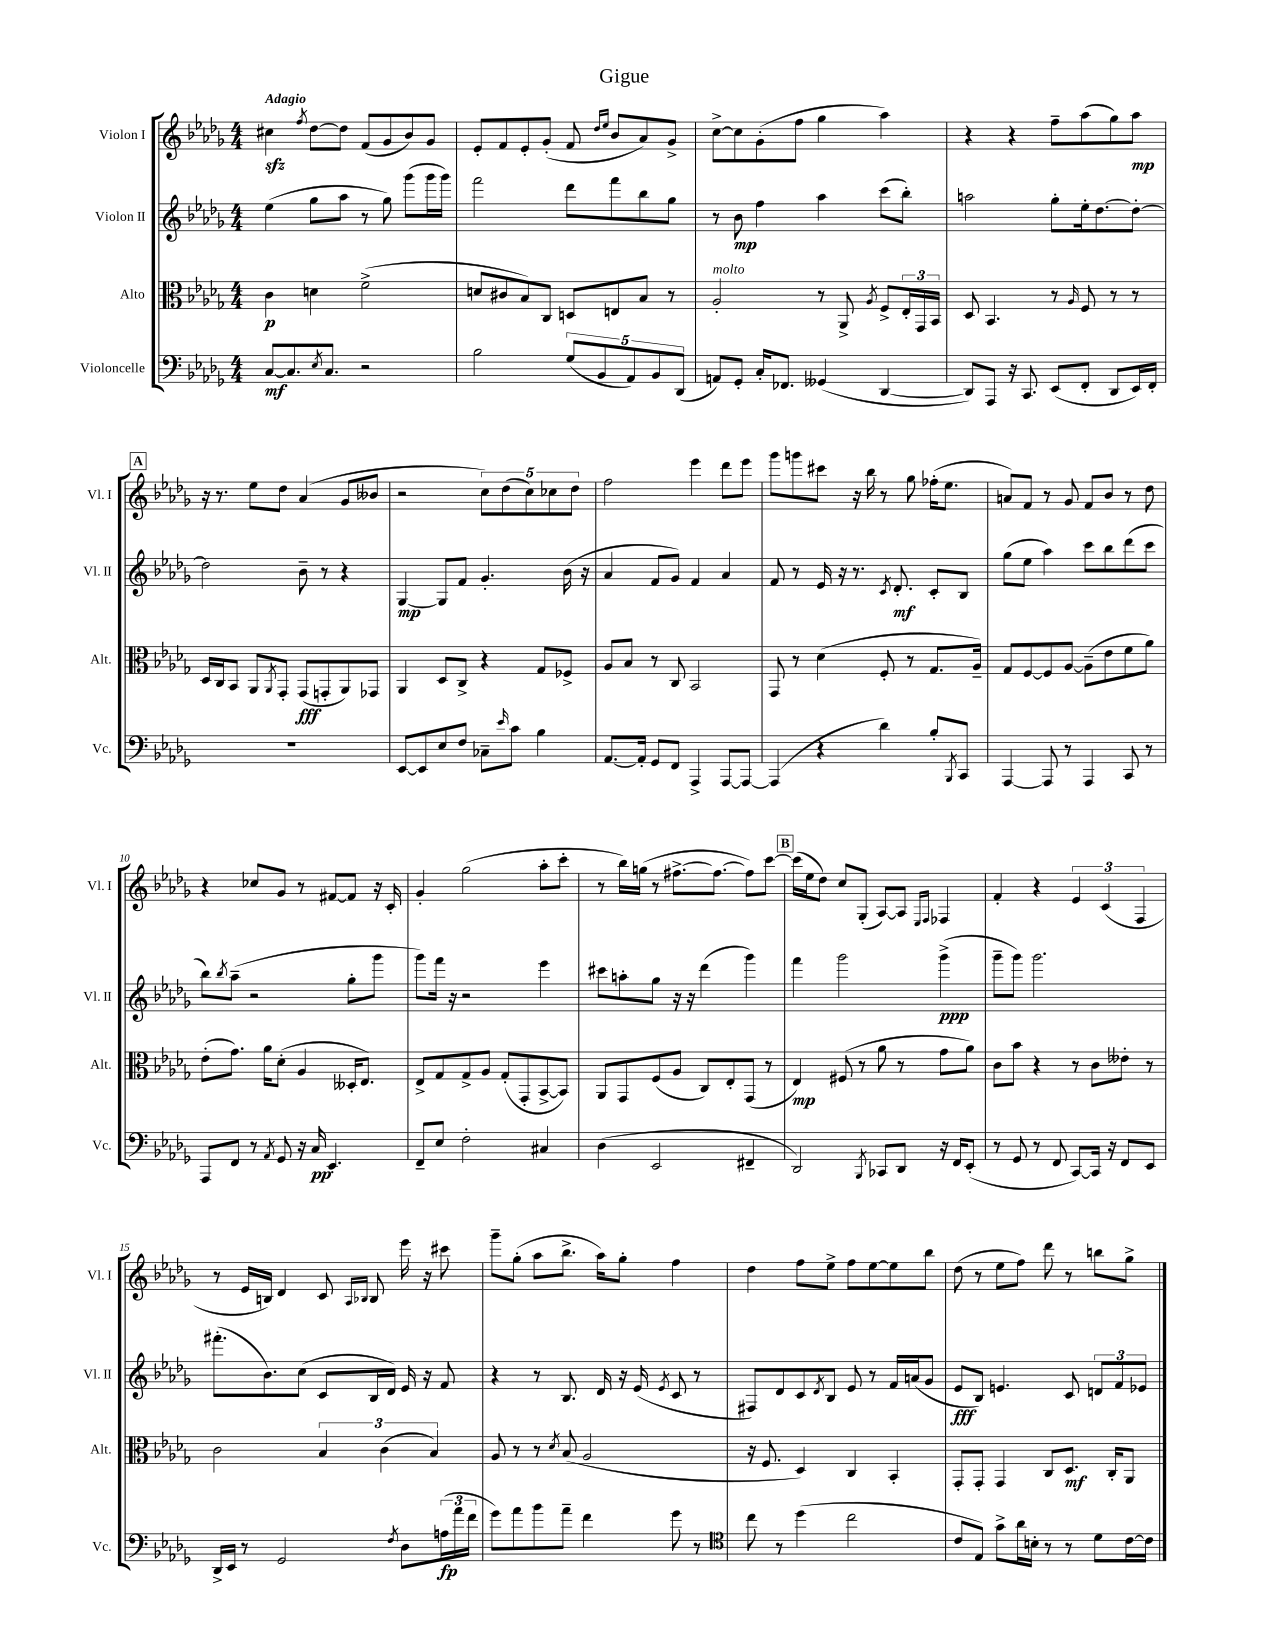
\header { title = "Gigue" }
<<
\new StaffGroup <<
\new Staff = "s0" \with { instrumentName = "Violon I" shortInstrumentName = "Vl. I" } {
    \clef treble \key des \major \numericTimeSignature \time 4/4 \tempo "Adagio"
    cis''4\sfz \acciaccatura { f''8 } des''8~ des''8 f'8( ges'8 bes'8) ges'8 |
    ees'8-. f'8 ees'8-. ges'8-.( f'8 \grace { des''16 ees''16 } bes'8 aes'8) ges'8-> |
    c''8~-> c''8 ges'8-.( f''8 ges''4 aes''4) |
    r4 r4 f''8-- aes''8( ges''8) aes''8\mp |
    \mark \markup { \box "A" } r16 r8. ees''8 des''8 aes'4( ges'8 beses'8 |
    r2 \tuplet 5/4 { c''8) des''8( c''8) ces''8 des''8 } |
    f''2 ees'''4 des'''8 ees'''8 |
    ges'''8 g'''8 cis'''8 r16 bes''16 r8 ges''8 fes''16-.( ees''8. |
    a'8) f'8 r8 ges'8 f'8 bes'8 r8 des''8 |
    r4 ces''8 ges'8 r8 fis'8~ fis'8 r16 c'16-. |
    ges'4-. ges''2( aes''8-. c'''8-. |
    r8 bes''16) g''16( r8 fis''8.~-> fis''8.~ fis''8) c'''8~ |
    \mark \markup { \box "B" } c'''16( ees''16 des''8) c''8 ges8-.( aes8~) aes8 \grace { ees16 f16 } fes4 |
    f'4-. r4 \tuplet 3/2 { ees'4 c'4( f4 } |
    r8 ees'16 b16) des'4 c'8 \grace { aes16 bes16 } bes8 ees'''16 r16 cis'''8 |
    ges'''8-- ges''8-.( aes''8 bes''8.-> aes''16) ges''8-. f''4 |
    des''4 f''8 ees''8-> f''8 ees''8~ ees''8 bes''8 |
    des''8( r8 ees''8 f''8) des'''8 r8 b''8 ges''8-> \bar "|." |
}
\new Staff = "s1" \with { instrumentName = "Violon II" shortInstrumentName = "Vl. II" } {
    \clef treble \key des \major \numericTimeSignature \time 4/4
    ees''4( ges''8 aes''8 r8 ges''8) ges'''8( ges'''16 ges'''16) |
    f'''2 des'''8 f'''8 bes''8 ges''8 |
    r8 bes'8\mp f''4 aes''4 c'''8( bes''8-.) |
    a''2 ges''8-. ees''16-. des''8.~ des''8~-. |
    \mark \markup { \box "A" } des''2 bes'8-- r8 r4 |
    ges4~\mp ges8 f'8 ges'4.-. bes'16( r16 |
    aes'4 f'8 ges'8) f'4 aes'4 |
    f'8 r8 ees'16 r16 r8. \acciaccatura { c'8 } des'8.-.\mf c'8-. bes8 |
    ges''8( ees''8 aes''4) c'''8 bes''8 des'''8( c'''8 |
    bes''8) \acciaccatura { bes''8 } aes''8--( r2 ges''8-. ges'''8 |
    ges'''8) f'''16 r16 r2 ees'''4 |
    cis'''8 a''8-. ges''8 r16 r16 des'''4( ges'''4) |
    \mark \markup { \box "B" } f'''4 ges'''2 ges'''4->\ppp( |
    ges'''8-- ges'''8) ges'''2. |
    fis'''8.-.( bes'8.) c''8( c'8 bes16 des'16) ees'16 r16 f'8 |
    r4 r8 bes8. des'16 r16 ees'16( \acciaccatura { ees'8 } c'8 r8 |
    fis8) des'8 c'8 \acciaccatura { des'8 } bes8 ees'8 r8 f'16 a'16( ges'8 |
    ees'8\fff bes8) e'4. c'8 \tuplet 3/2 { d'8 f'8 ees'8 } \bar "|." |
}
\new Staff = "s2" \with { instrumentName = "Alto" shortInstrumentName = "Alt." } {
    \clef alto \key des \major \numericTimeSignature \time 4/4
    c'4\p d'4 f'2->( |
    d'8 cis'8 bes8) c8 d8 e8 bes8 r8 |
    aes2-.^\markup { \italic "molto" } r8 aes,8-> \acciaccatura { aes8 } f8-> \tuplet 3/2 { ees16-. ges,16 bes,16 } |
    des8 bes,4. r8 \grace { aes16 } f8 r8 r8 |
    \mark \markup { \box "A" } des16 c16 bes,8 aes,8 \acciaccatura { aes,8 } ges,8-. ges,8\fff( g,8-. aes,8) ges,8 |
    aes,4 des8 c8-> r4 ges8 fes8-> |
    aes8 bes8 r8 c8 bes,2 |
    ges,8 r8 des'4( f8-. r8 ges8. aes16--) |
    ges8 f8~ f8 aes8~ aes8--( ees'8 f'8 aes'8) |
    ees'8-.( ges'8.) aes'16 des'8-.( aes4 deses16-. ees8.) |
    ees8-> ges8 ges8-> aes8 ges8-.( ges,8-. bes,8~-> bes,8) |
    aes,8 ges,8 f8( aes8 c8) ees8-. ges,8( r8 |
    \mark \markup { \box "B" } ees4\mp) fis8( r8 aes'8 r8 ges'8 aes'8) |
    c'8 bes'8 r4 r8 c'8 eeses'8-. r8 |
    c'2 \tuplet 3/2 { bes4 c'4( bes4) } |
    aes8 r8 r8 \acciaccatura { des'8 } bes8( aes2 |
    r16 f8. des4) c4 bes,4-. |
    ges,8-. ges,8-. ges,4 c8 des8.\mf c16-. aes,8 \bar "|." |
}
\new Staff = "s3" \with { instrumentName = "Violoncelle" shortInstrumentName = "Vc." } {
    \clef bass \key des \major \numericTimeSignature \time 4/4
    c8~\mf c8. \acciaccatura { ees8 } c8. r2 |
    bes2 \tuplet 5/4 { ges8( bes,8 aes,8) bes,8 des,8( } |
    a,8) ges,8-. c16-. fes,8. geses,4( des,4~ |
    des,8) aes,,8 r16 c,8. ees,8( f,8-. des,8 ees,16) f,16-. |
    \mark \markup { \box "A" } R1 |
    ees,8~ ees,8 ees8 f8 ces8-- \grace { ees'16 } c'8 bes4 |
    aes,8.~ aes,16-. ges,8 f,8 aes,,4-> aes,,8~ aes,,8~ |
    aes,,4( r4 des'4) bes8-. \acciaccatura { bes,,8 } c,8 |
    aes,,4~ aes,,8 r8 aes,,4 c,8 r8 |
    aes,,8 f,8 r8 \acciaccatura { aes,8 } ges,8 r16 c16\pp ees,4.-. |
    f,8-- ees8 f2-. cis4 |
    des4( ees,2 fis,4-- |
    \mark \markup { \box "B" } des,2) \acciaccatura { bes,,8 } ces,8 des,8 r16 f,16 ees,8-.( |
    r8 ges,8 r8 f,8 c,8~) c,16 r16 f,8 ees,8 |
    des,16-> ees,16 r8 ges,2 \acciaccatura { f8 } des8 \tuplet 3/2 { a16\fp( aes'16 f'16 } |
    ges'8) aes'8 bes'8 aes'8-- f'4 ges'8 r8 |
    \clef tenor c''8 r8 des''4( c''2 |
    c'8 ees8) ges'8-> aes'16 b16-. r8 r8 des'8 c'16~ c'16 \bar "|." |
}
>>
>>
